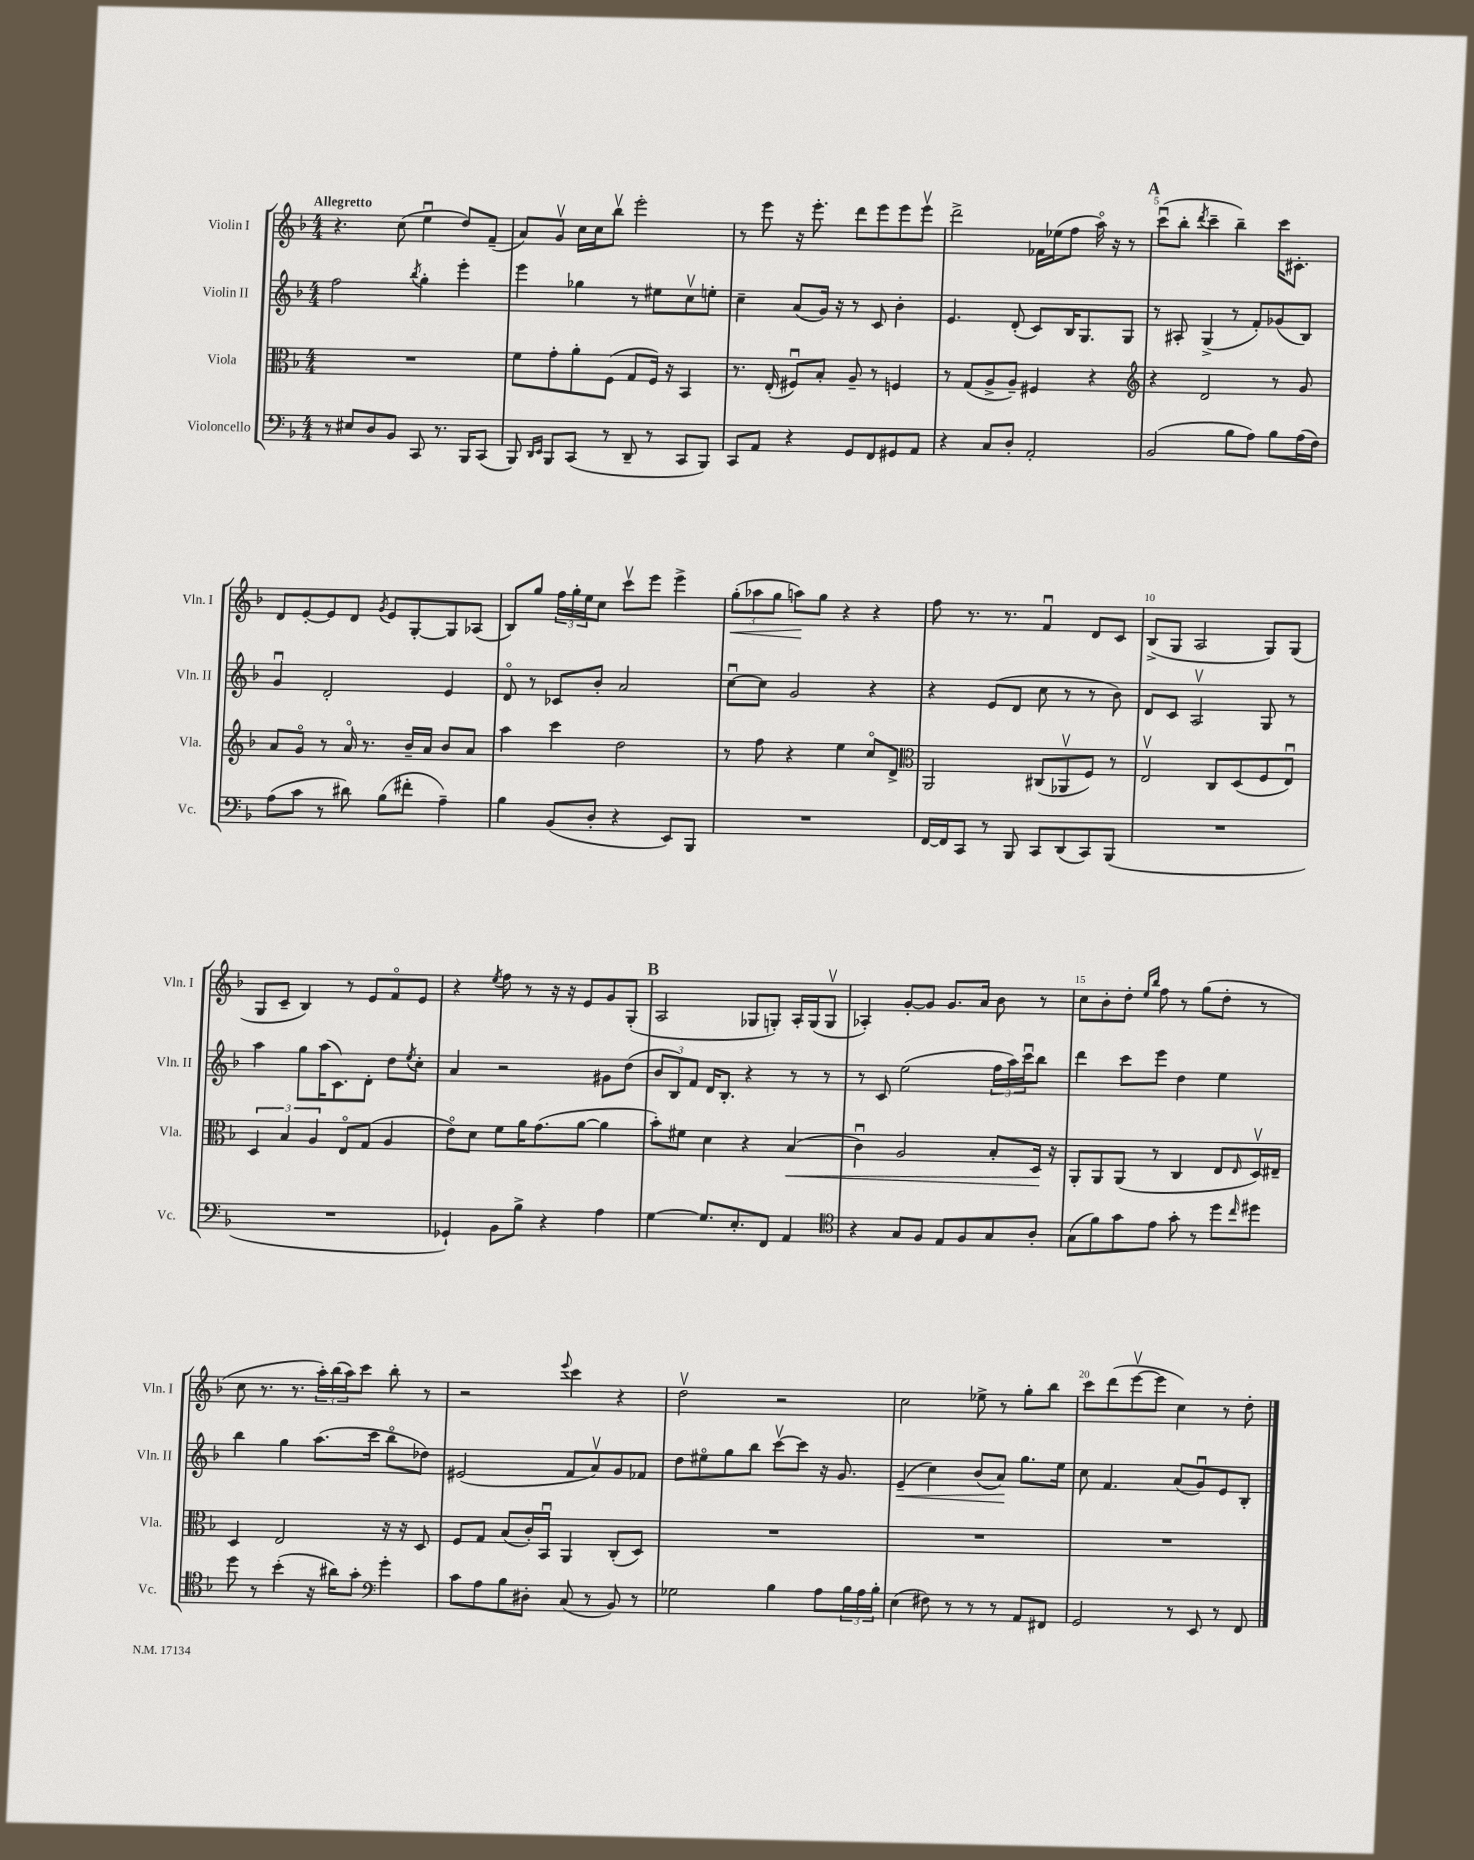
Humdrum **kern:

**kern	**kern	**dynam	**kern	**dynam	**kern	**dynam
*part4	*part3	*part3	*part2	*part2	*part1	*part1
*staff4	*staff3	*staff3	*staff2	*staff2	*staff1	*staff1
*I"Violoncello	*I"Viola	*	*I"Violin II	*	*I"Violin I	*
*I'Vc.	*I'Vla.	*	*I'Vln. II	*	*I'Vln. I	*
*clefF4	*clefC3	*	*clefG2	*	*clefG2	*
*k[b-]	*k[b-]	*	*k[b-]	*	*k[b-]	*
*M4/4	*M4/4	*	*M4/4	*	*M4/4	*
=1	=1	=1	=1	=1	=1	=1
!	!	!	!	!	!LO:TX:a:B:t=Allegretto	!
8r	1r	.	2ff\	.	4.r	.
8E#X/L	.	.	.	.	.	.
8D/	.	.	.	.	.	.
8BB-/J	.	.	.	.	(8cc\	.
.	.	.	8qbb-/	.	.	.
8CC/	.	.	4gg'\	.	4eeu\	.
8.r	.	.	.	.	.	.
.	.	.	4eee'\	.	8dd/L)	.
16BBB-/KL	.	.	.	.	.	.
(8CC/J	.	.	.	.	(8f~/J	.
=2	=2	=2	=2	=2	=2	=2
8BBB-/)	8f\L	.	4eee\	.	8a/L)	.
16qqDD/LL	.	.	.	.	.	.
16qqEE/JJ	.	.	.	.	.	.
8BBB-/L	8g'\	.	.	.	8gv/J	.
(8CC/J	8a'\	.	4gg-X\	.	16cc\LL	.
.	.	.	.	.	16cc\J	.
8r	(8F\J	.	.	.	8bb-v\J	.
8DD~/	8G/L	.	8r	.	2eee'\	.
8r	16F/Jk)	.	8ee#X\L	.	.	.
.	16r	.	.	.	.	.
8CC/L	4BB-/	.	8ccv\	.	.	.
8BBB-/J)	.	.	8een'\J	.	.	.
=3	=3	=3	=3	=3	=3	=3
8CC/L	8.r	.	4cc~\	.	8r	.
8AA/J	.	.	.	.	8eee\	.
.	(16E'/	.	.	.	.	.
4r	8F#Xu/L)	.	(8a/L	.	16r	.
.	.	.	.	.	8.eee'\	.
.	8B-'/J	.	16g/Jk)	.	.	.
.	.	.	16r	.	.	.
8GG/L	8A~/	.	8r	.	8ddd\L	.
8FF/	8r	.	8c/	.	8eee\	.
8GG#X/	4Fn/	.	4b-'\	.	8eee\	.
8AA/J	.	.	.	.	8eeev\J	.
=4	=4	=4	=4	=4	=4	=4
4r	8r	.	4.e/	.	2ddd^\	.
.	(8G/L	.	.	.	.	.
8C/L	8A^/	.	.	.	.	.
8D'/J	8A~/J)	.	(8d'/	.	.	.
2AA'/	4F#X/	.	8c/L)	.	16f-X\LL	.
.	.	.	.	.	(16ee-X\J	.
.	.	.	16B-/K	.	8ff\J	.
.	.	.	8.G/	.	.	.
.	4r	.	.	.	16aa\)	.
.	.	.	.	.	16r	.
.	.	.	8G/J	.	8r	.
!!LO:REH:place=s1:t=A
=5	=5	=5	=5	=5	=5	=5
*	*clefG2	*	*	*	*	*
(2BB-/	4r	.	8r	.	(8cccu\L	.
.	.	.	8A#X'/	.	8bb-'\J	.
.	.	.	.	.	8qddd/	.
.	2d/	.	(4G^/	.	4ccc~\	.
8B-\L	.	.	8r	.	4bb-~\)	.
8A\J)	.	.	8f'/L)	.	.	.
8B-\L	8r	.	(8g-X/	.	16ccc\KL	.
.	.	.	.	.	8.c#X'\J	.
(16A\L	8g/	.	8B-/J)	.	.	.
16F\JJ)	.	.	.	.	.	.
!!LO:LB:g=z
=6	=6	=6	=6	=6	=6	=6
(8A\L	8a/L	.	4gu/	.	8d/L	.
8c\J	8g/J	.	.	.	[8e'/	.
8r	8r	.	2d'/	.	8e/]	.
8d#X\)	16a/	.	.	.	8d/J	.
.	8.r	.	.	.	.	.
.	.	.	.	.	8qg/	.
(8B-\L	.	.	.	.	8e/L	.
8f#X'\J	16b-~/LL	.	.	.	[8G'/	.
.	16a/JJ	.	.	.	.	.
4A~\)	8b-/L	.	4e/	.	8G/]	.
.	8a/J	.	.	.	(8A-X/J	.
=7	=7	=7	=7	=7	=7	=7
4B-\	4aa\	.	8d/	.	8B-/L)	.
.	.	.	8r	.	8gg/J	.
(8BB-/L	4ccc\	.	8c-X/L	.	24ff\LL	.
.	.	.	.	.	24gg'\	.
.	.	.	.	.	24ee\J	.
8D'/J	.	.	8b-'/J	.	8cc\J	.
4r	2dd\	.	2a/	.	8cccv\L	.
.	.	.	.	.	8eee\J	.
8EE/L)	.	.	.	.	4eee^\	.
8BBB-/J	.	.	.	.	.	.
=8	=8	=8	=8	=8	=8	=8
!	!	!	!	!	!	!LO:HP:b
1r	8r	.	[8ccu\L	.	(12gg'\L	<
.	.	.	.	.	12aa-X\	.
.	8ff\	.	8cc\J]	.	.	.
.	.	.	.	.	12gg\J	.
.	4r	.	2g/	.	8aan\L)	.
.	.	.	.	.	8gg\J	[
.	4ee\	.	.	.	4r	.
.	8cc/L	.	4r	.	4r	.
.	8d^/J	.	.	.	.	.
=9	=9	=9	=9	=9	=9	=9
*	*clefC3	*	*	*	*	*
[16FF/LL	2AA/	.	4r	.	8ff\	.
16FF/J]	.	.	.	.	.	.
8CC/J	.	.	.	.	8.r	.
8r	.	.	(8e/L	.	.	.
.	.	.	.	.	8.r	.
8BBB-/	.	.	8d/J	.	.	.
8CC/L	(8C#X/L	.	8cc\	.	4fu/	.
(8DD/	8AA-Xv/	.	8r	.	.	.
8CC/)	8F/J)	.	8r	.	8d/L	.
(8BBB-/J	8r	.	8b-\)	.	8c/J	.
=10	=10	=10	=10	=10	=10	=10
1r	2Ev/	.	8d/L	.	(8B-^/L	.
.	.	.	8c/J	.	8G/J	.
.	.	.	2Av/	.	2A/	.
.	8C/L	.	.	.	.	.
.	(8D/	.	.	.	.	.
.	8F/	.	8G/	.	8G/L)	.
.	8Eu/J)	.	8r	.	(8G/J	.
!!LO:LB:g=z
=11	=11	=11	=11	=11	=11	=11
1r	6D/	.	4aa\	.	8G/L	.
.	.	.	.	.	8c~/J	.
.	6B-/	.	.	.	.	.
.	.	.	8gg\L	.	4B-/)	.
.	6A/	.	.	.	.	.
.	.	.	(16aa\K	.	.	.
.	.	.	8.c\)	.	.	.
.	8E/L	.	.	.	8r	.
.	(8G/J	.	8d'\J	.	8e/L	.
.	4A/	.	8dd\L	.	8f/	.
.	.	.	8qee/	.	.	.
.	.	.	8cc'\J	.	8e/J	.
=12	=12	=12	=12	=12	=12	=12
4GG-X`/)	8e\L)	.	4a/	.	4r	.
.	8d\J	.	.	.	.	.
.	.	.	.	.	8qee/	.
8BB-\L	8f\L	.	2r	.	8ff\	.
8B-^\J	16a\K	.	.	.	8r	.
.	(8.g\	.	.	.	.	.
4r	.	.	.	.	16r	.
.	.	.	.	.	16r	.
.	[8a\J	.	.	.	8e/L	.
4A\	4a\]	.	8g#X\L	.	8g/	.
.	.	.	(8dd\J	.	(8G'/J	.
!!LO:REH:place=s1:t=B
=13	=13	=13	=13	=13	=13	=13
[4G\	8b-'\L)	.	12b-/L	.	2A/	.
.	.	.	12B-/)	.	.	.
.	8f#X\J	.	.	.	.	.
.	.	.	12f/J	.	.	.
8.G/L]	4d\	.	16d/KL	.	.	.
.	.	.	8.B-'/J	.	.	.
8.E'/	.	.	.	.	.	.
.	4r	.	4r	.	8G-X/L	.
8FF/J	.	.	.	.	8Gn'/J)	.
!	!	!LO:HP:b	!	!	!	!
4AA/	(4B-/	<	8r	.	16A'/LL	.
.	.	.	.	.	(16G/J	.
.	.	.	8r	.	8Gv/J	.
=14	=14	=14	=14	=14	=14	=14
*clefC4	*	*	*	*	*	*
4r	4cu\)	.	8r	.	4A-X'/)	.
.	.	.	8c/	.	.	.
8G/L	2A/	.	(2ee\	.	[8g'/L	.
8F/J	.	.	.	.	8g/J]	.
8E/L	.	.	.	.	8.g/L	.
8F/	.	.	.	.	.	.
.	.	.	.	.	16a/Jk	.
8G/	8B-'/L	.	24ff\LL	.	8b-\	.
.	.	.	24aa\)	.	.	.
.	.	.	24cccu\J	.	.	.
8A'/J	16D/Jk	.	8bb-\J	.	8r	.
.	16r	[	.	.	.	.
=15	=15	=15	=15	=15	=15	=15
(8G\L	8AA'/L	.	4ddd\	.	8cc\L	.
8f\)	8AA/	.	.	.	8b-'\	.
8g\	(8AA/J	.	8ccc\L	.	8dd'\J	.
.	.	.	.	.	16qqee/LL	.
.	.	.	.	.	16qqbb-/JJ	.
8e\J	8r	.	8eee\J	.	8ff\	.
8g'\	4C/	.	4dd\	.	8r	.
8r	.	.	.	.	(8gg\L	.
8dd\L	8E/L	.	4ee\	.	8dd'\J	.
16qqcc/	16qqE/	.	.	.	.	.
8dd#X\J	16Dv/L)	.	.	.	8r	.
.	16E#X~/JJ	.	.	.	.	.
!!LO:LB:g=z
=16	=16	=16	=16	=16	=16	=16
8dd\	4D/	.	4bb-\	.	8cc\	.
8r	.	.	.	.	8.r	.
(4b-'\	2E/	.	4gg\	.	.	.
.	.	.	.	.	8.r	.
16r	.	.	(8.aa\L	.	24aa'\LL)	.
.	.	.	.	.	(24bb-\	.
16a#X\KL)	.	.	.	.	.	.
.	.	.	.	.	24aa\J)	.
8g'\J	.	.	.	.	8ccc\J	.
.	.	.	16ccc\Jk	.	.	.
*clefF4	*	*	*	*	*	*
4g'\	16r	.	8bb-\L	.	8bb-'\	.
.	16r	.	.	.	.	.
.	8D/	.	8dd-X\J)	.	8r	.
=17	=17	=17	=17	=17	=17	=17
8c\L	8F/L	.	(2e#X/	.	2r	.
8A\	8G/J	.	.	.	.	.
8B-\	(8B-/L	.	.	.	.	.
8D#X'\J	16c'/L)	.	.	.	.	.
.	16BB-u/JJ	.	.	.	.	.
.	.	.	.	.	8qqeee/	.
(8C/	4AA/	.	8f/L	.	4ccc\	.
8r	.	.	8av/)	.	.	.
8BB-/)	(8C'/L	.	8g/	.	4r	.
8r	8D/J)	.	8f-X/J	.	.	.
=18	=18	=18	=18	=18	=18	=18
2G-X\	1r	.	8dd\L	.	2ddv\	.
.	.	.	8ee#X\	.	.	.
.	.	.	8gg\	.	.	.
.	.	.	8bb-\J	.	.	.
4B-\	.	.	[8cccv\L	.	2r	.
.	.	.	8ccc\J]	.	.	.
8A\L	.	.	16r	.	.	.
.	.	.	8.g/	.	.	.
24B-\L	.	.	.	.	.	.
24A\	.	.	.	.	.	.
24B-'\JJ	.	.	.	.	.	.
=19	=19	=19	=19	=19	=19	=19
!	!	!	!	!LO:HP:b	!	!
(4E\	1r	.	(4e~/	<	2cc\	.
8F#X\)	.	.	4cc\)	.	.	.
8r	.	.	.	.	.	.
8r	.	.	(8b-/L	.	8ee-X^\	.
8r	.	.	8a/J)	.	8r	.
8AA/L	.	.	8.gg\L	[	8gg'\L	.
8FF#X/J	.	.	.	.	8bb-\J	.
.	.	.	16ee\Jk	.	.	.
=20	=20	=20	=20	=20	=20	=20
2GG/	1r	.	8cc\	.	8ccc\L	.
.	.	.	4.f/	.	(8ddd\	.
.	.	.	.	.	[8eeev\	.
.	.	.	.	.	8eee\J]	.
8r	.	.	(8a/L	.	4cc\)	.
8EE/	.	.	8gu/)	.	.	.
8r	.	.	8e/	.	8r	.
8FF/	.	.	8B-'/J	.	8dd'\	.
==	==	==	==	==	==	==
*-	*-	*-	*-	*-	*-	*-
